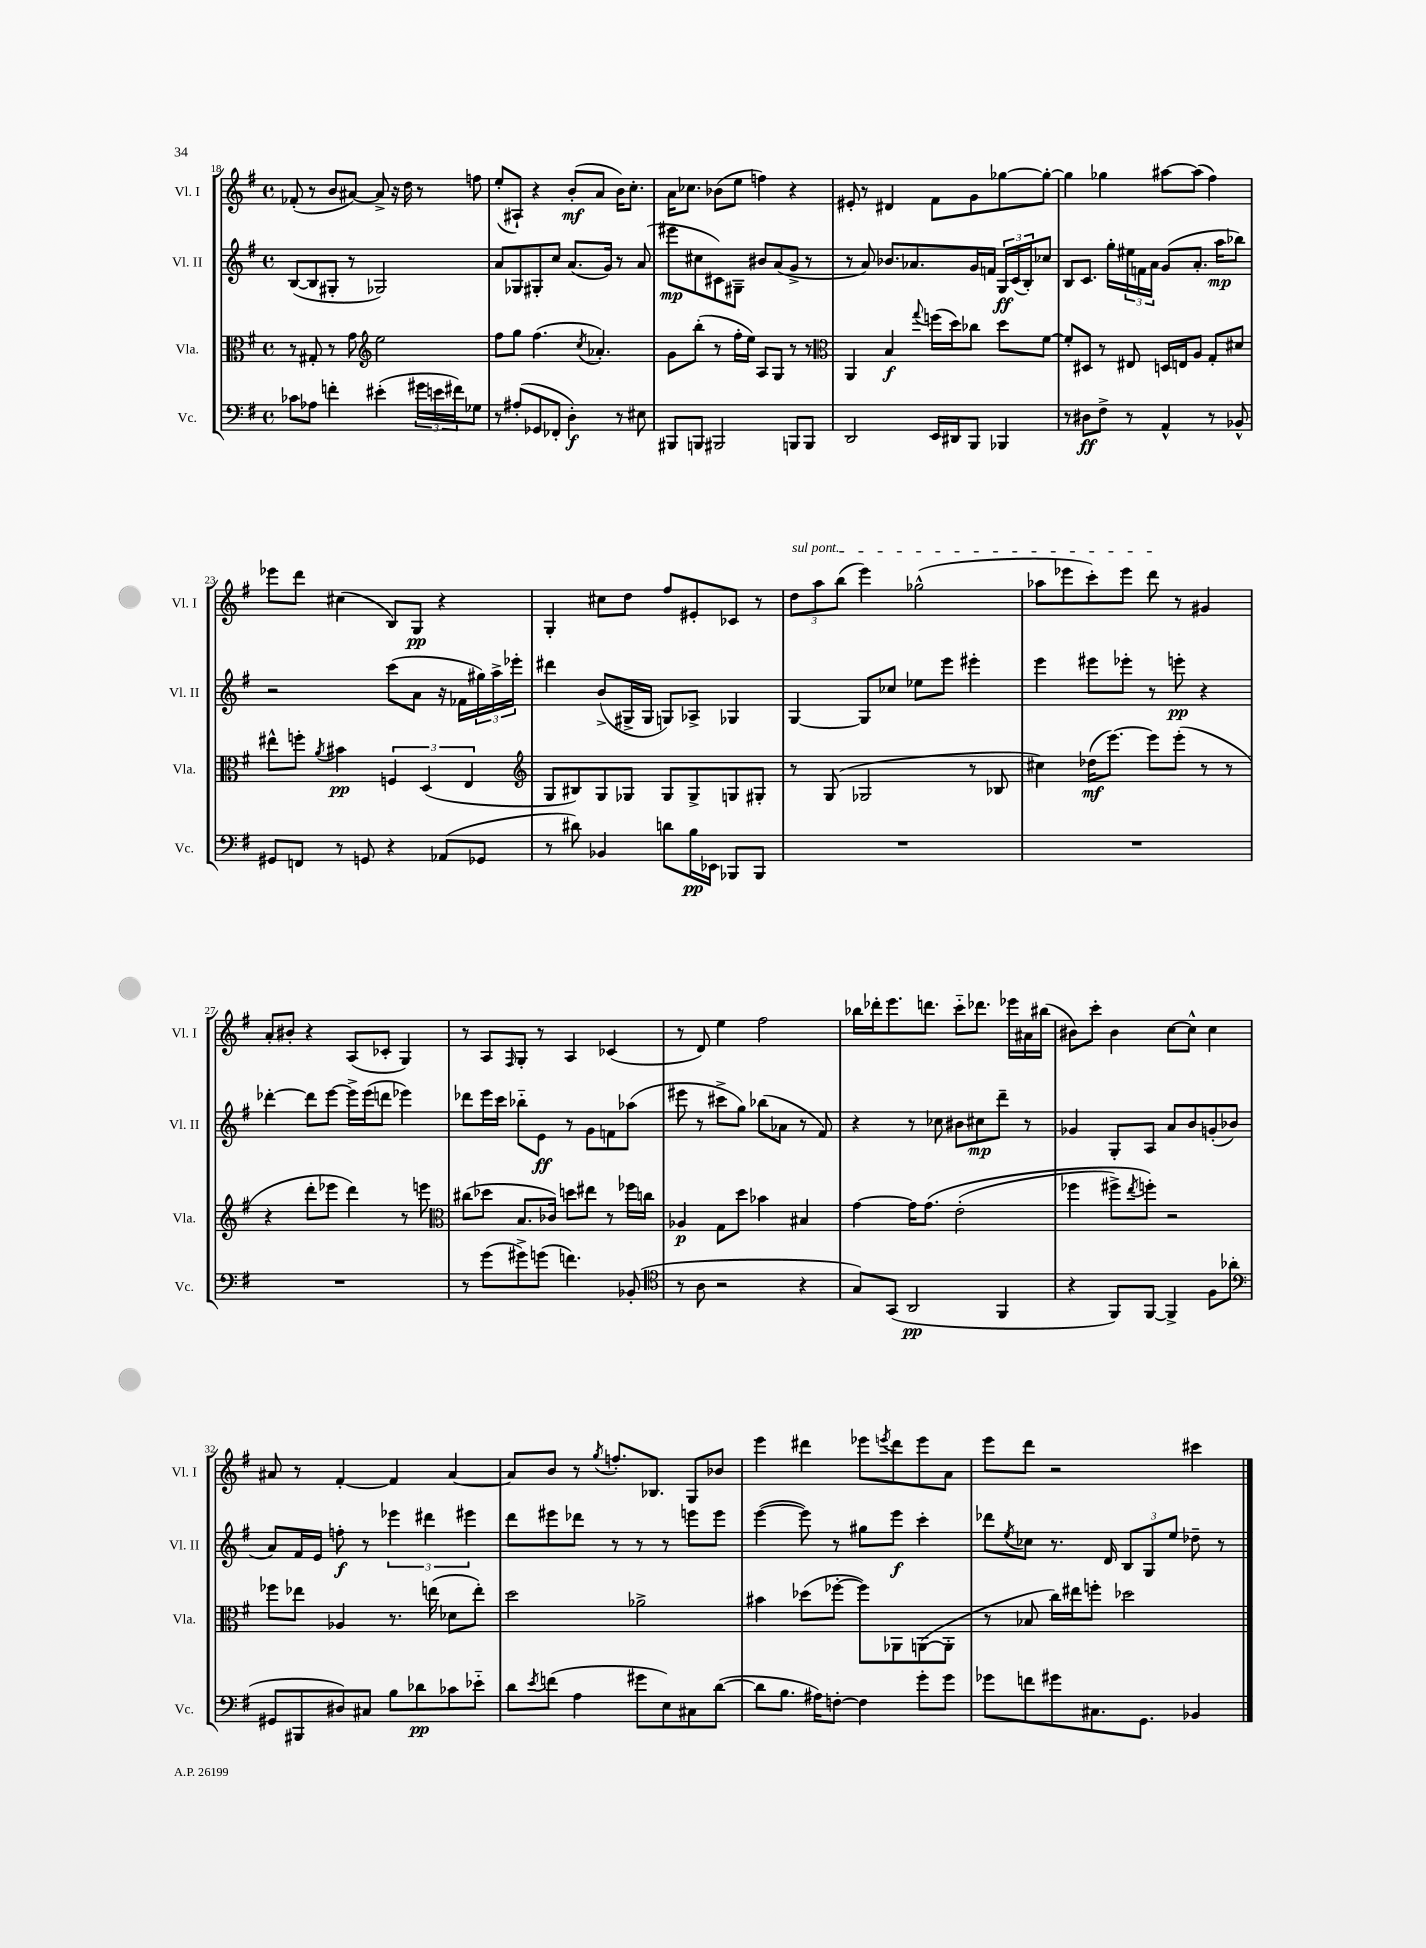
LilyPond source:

<<
\new StaffGroup <<
\new Staff = "s0" \with { instrumentName = "Vl. I" shortInstrumentName = "Vl. I" } {
    \clef treble \key g \major \defaultTimeSignature \time 4/4
    fes'8-.( r8 b'8 ais'8~) ais'8-> r16 d''16 r8 f''8 |
    e''8-.( ais8-!) r4 b'8-.\mf( a'8 b'16) c''8.-. |
    a'16 ces''8. bes'8( e''8 f''4) r4 |
    eis'8-. r8 dis'4 fis'8 g'8 ges''8~ ges''8~-. |
    ges''4 ges''4 ais''8~ ais''8( fis''4) |
    ees'''8 d'''8 cis''4( b8) g8\pp r4 |
    g4-. cis''8 d''8 fis''8 eis'8-. ces'8 r8 |
    \tuplet 3/2 { \once \override TextSpanner.bound-details.left.text = \markup { \italic "sul pont." } d''8\startTextSpan a''8 b''8( } e'''4) ges''2-^( |
    aes''8 ees'''8 c'''8-.) ees'''8 d'''8\stopTextSpan r8 gis'4 |
    a'8-. bis'8-. r4 a8( ces'8-. g4) |
    r8 a8 \grace { fis16 } g8-. r8 a4 ces'4( |
    r8 d'8) e''4 fis''2 |
    bes''16 des'''16-. e'''8. d'''8. c'''8-_ des'''8. ees'''16 ais'16 bis''16( |
    bis'8) c'''8-. bis'4 c''8~ c''8-^ c''4 |
    ais'8 r8 fis'4~-. fis'4 ais'4~ |
    ais'8 b'8 r8 \acciaccatura { g''8 } f''8.-. bes8. g8 bes'8 |
    e'''4 dis'''4 ees'''8 \acciaccatura { e'''8 } dis'''8 e'''8 a'8 |
    e'''8 d'''8 r2 cis'''4 \bar "|." |
}
\new Staff = "s1" \with { instrumentName = "Vl. II" shortInstrumentName = "Vl. II" } {
    \clef treble \key g \major \defaultTimeSignature \time 4/4
    b8~( b8 gis8-. r8 ges2) |
    a'8 ges8 gis8-. c''8 a'8.( g'16) r8 a'8( |
    eis'''8\mp cis''8 cis'8) gis8-- bis'8 a'8( g'8-> r8 |
    r8 a'8) bes'8. aes'8. g'16 f'16 \tuplet 3/2 { g16\ff c'16( b16-.) } ces''8 |
    b8 c'8. g''16-. \tuplet 3/2 { eis''16 f'16 a'16 } g'8( a'8.-. a''16\mp bes''8) |
    r2 c'''8( a'8 r16 fes'16 \tuplet 3/2 { gis''16) a''16-> ees'''16-. } |
    dis'''4 b'8->( gis16-> gis16 g8) aes8-> ges4 |
    g4~ g8 ces''8 ees''8 e'''8 eis'''4-. |
    e'''4 eis'''8 ees'''8-. r8 e'''8-.\pp r4 |
    des'''4~-. des'''8 e'''8~ e'''16-> e'''16( d'''8 ees'''4) |
    des'''8 e'''16 c'''16 bes''8-_ e'8\ff r8 g'8 f'8 aes''8( |
    eis'''8 r8 cis'''8-> g''8) bes''8( aes'8 r8 fis'8) |
    r4 r8 ces''8 bis'8 cis''8\mp d'''8-- r8 |
    ges'4 g8-. a8 a'8 b'8 g'8-.( bes'8 |
    a'8) fis'16 e'16 f''8-.\f r8 \tuplet 3/2 { ees'''4 dis'''4 eis'''4 } |
    d'''8 eis'''8 des'''8 r8 r8 r8 e'''8 e'''8 |
    e'''4~( e'''8) r8 gis''8 e'''8\f c'''4-. |
    des'''8 \acciaccatura { e''8 } ces''8 r8. d'16 \tuplet 3/2 { b8 g8 e''8 } des''8-- r8 \bar "|." |
}
\new Staff = "s2" \with { instrumentName = "Vla." shortInstrumentName = "Vla." } {
    \clef alto \key g \major \defaultTimeSignature \time 4/4
    r8 gis8-. r8 g'8 \clef treble e''2 |
    fis''8 g''8 fis''4.( \acciaccatura { c''8 } aes'4.-.) |
    g'8 b''8-.( r8 fis''16-. e''16) a8 g8 r8 r8 |
    \clef alto a,4 b4\f \appoggiatura { g''8 } f''16( d''16) ces''8 d''8 fis'8~ |
    fis'8-. dis8 r8 eis8 d16 e16 a8 g8-. dis'8 |
    eis''8-^ f''8-. \acciaccatura { a'8 } bis'4\pp \tuplet 3/2 { f4 d4( e4 } |
    \clef treble g8 bis8) g8 ges8 ges8 ges8-> g8 gis8-. |
    r8 g8( ges2 r8 bes8 |
    cis''4) des''16\mf( e'''8.~) e'''8 e'''8-.( r8 r8 |
    r4 d'''8-. ees'''8 d'''4) r8 e'''8 |
    \clef alto cis''8( des''8 b8. ces'16) d''8 eis''8 r8 fes''16 c''16 |
    aes4\p g8 d''8 bes'4 bis4 |
    g'4~ g'16 g'8.\( e'2-.( |
    fes''4 fis''8->) \acciaccatura { e''8 } f''8-.\) r2 |
    fes''8 ees''8 aes4 r8. e''16( des'8 e''8-.) |
    d''2 aes'2-> |
    bis'4 des''8( fes''8~-. fes''8) aes,8 a,8~( a,8-. |
    r8 bes8 c''16) eis''16 f''8-. des''2 \bar "|." |
}
\new Staff = "s3" \with { instrumentName = "Vc." shortInstrumentName = "Vc." } {
    \clef bass \key g \major \defaultTimeSignature \time 4/4
    ces'8 aes8 f'4-. eis'4-.( \tuplet 3/2 { gis'16 e'16 fis'16) } ges8 |
    r8 ais8-.( ges,8 fes,8-. d4-.\f) r8 eis8 |
    bis,,8 b,,8 bis,,2 b,,8 b,,8 |
    d,2 e,16 dis,16 b,,8 bes,,4 |
    r8 dis8\ff fis8-> r8 a,4-^ r8 bes,8-^ |
    gis,8 f,8 r8 g,8 r4 aes,8( ges,8 |
    r8 dis'8) bes,4 d'8 b16\pp ees,16 bes,,8 bes,,8 |
    R1 |
    R1 |
    R1 |
    r8 g'8( gis'8->) g'8( f'4.) bes,8-.( |
    \clef tenor r8 a8 r2 r4 |
    g8) g,8( a,2\pp fis,4 |
    r4 fis,8) fis,8~ fis,4-> fis8 aes'8( |
    \clef bass gis,8 bis,,8 dis8) cis8 b8 des'8\pp ces'8 ees'8-_ |
    d'8 \acciaccatura { e'8 } f'8( a4 gis'8 e8) cis8 d'8~( |
    d'8 b8. ais16) f8~-. f4 g'8-. g'8 |
    ges'8 f'8 gis'8 cis8. g,8. bes,4 \bar "|." |
}
>>
>>
\layout { \context { \Score currentBarNumber = #18 } }
